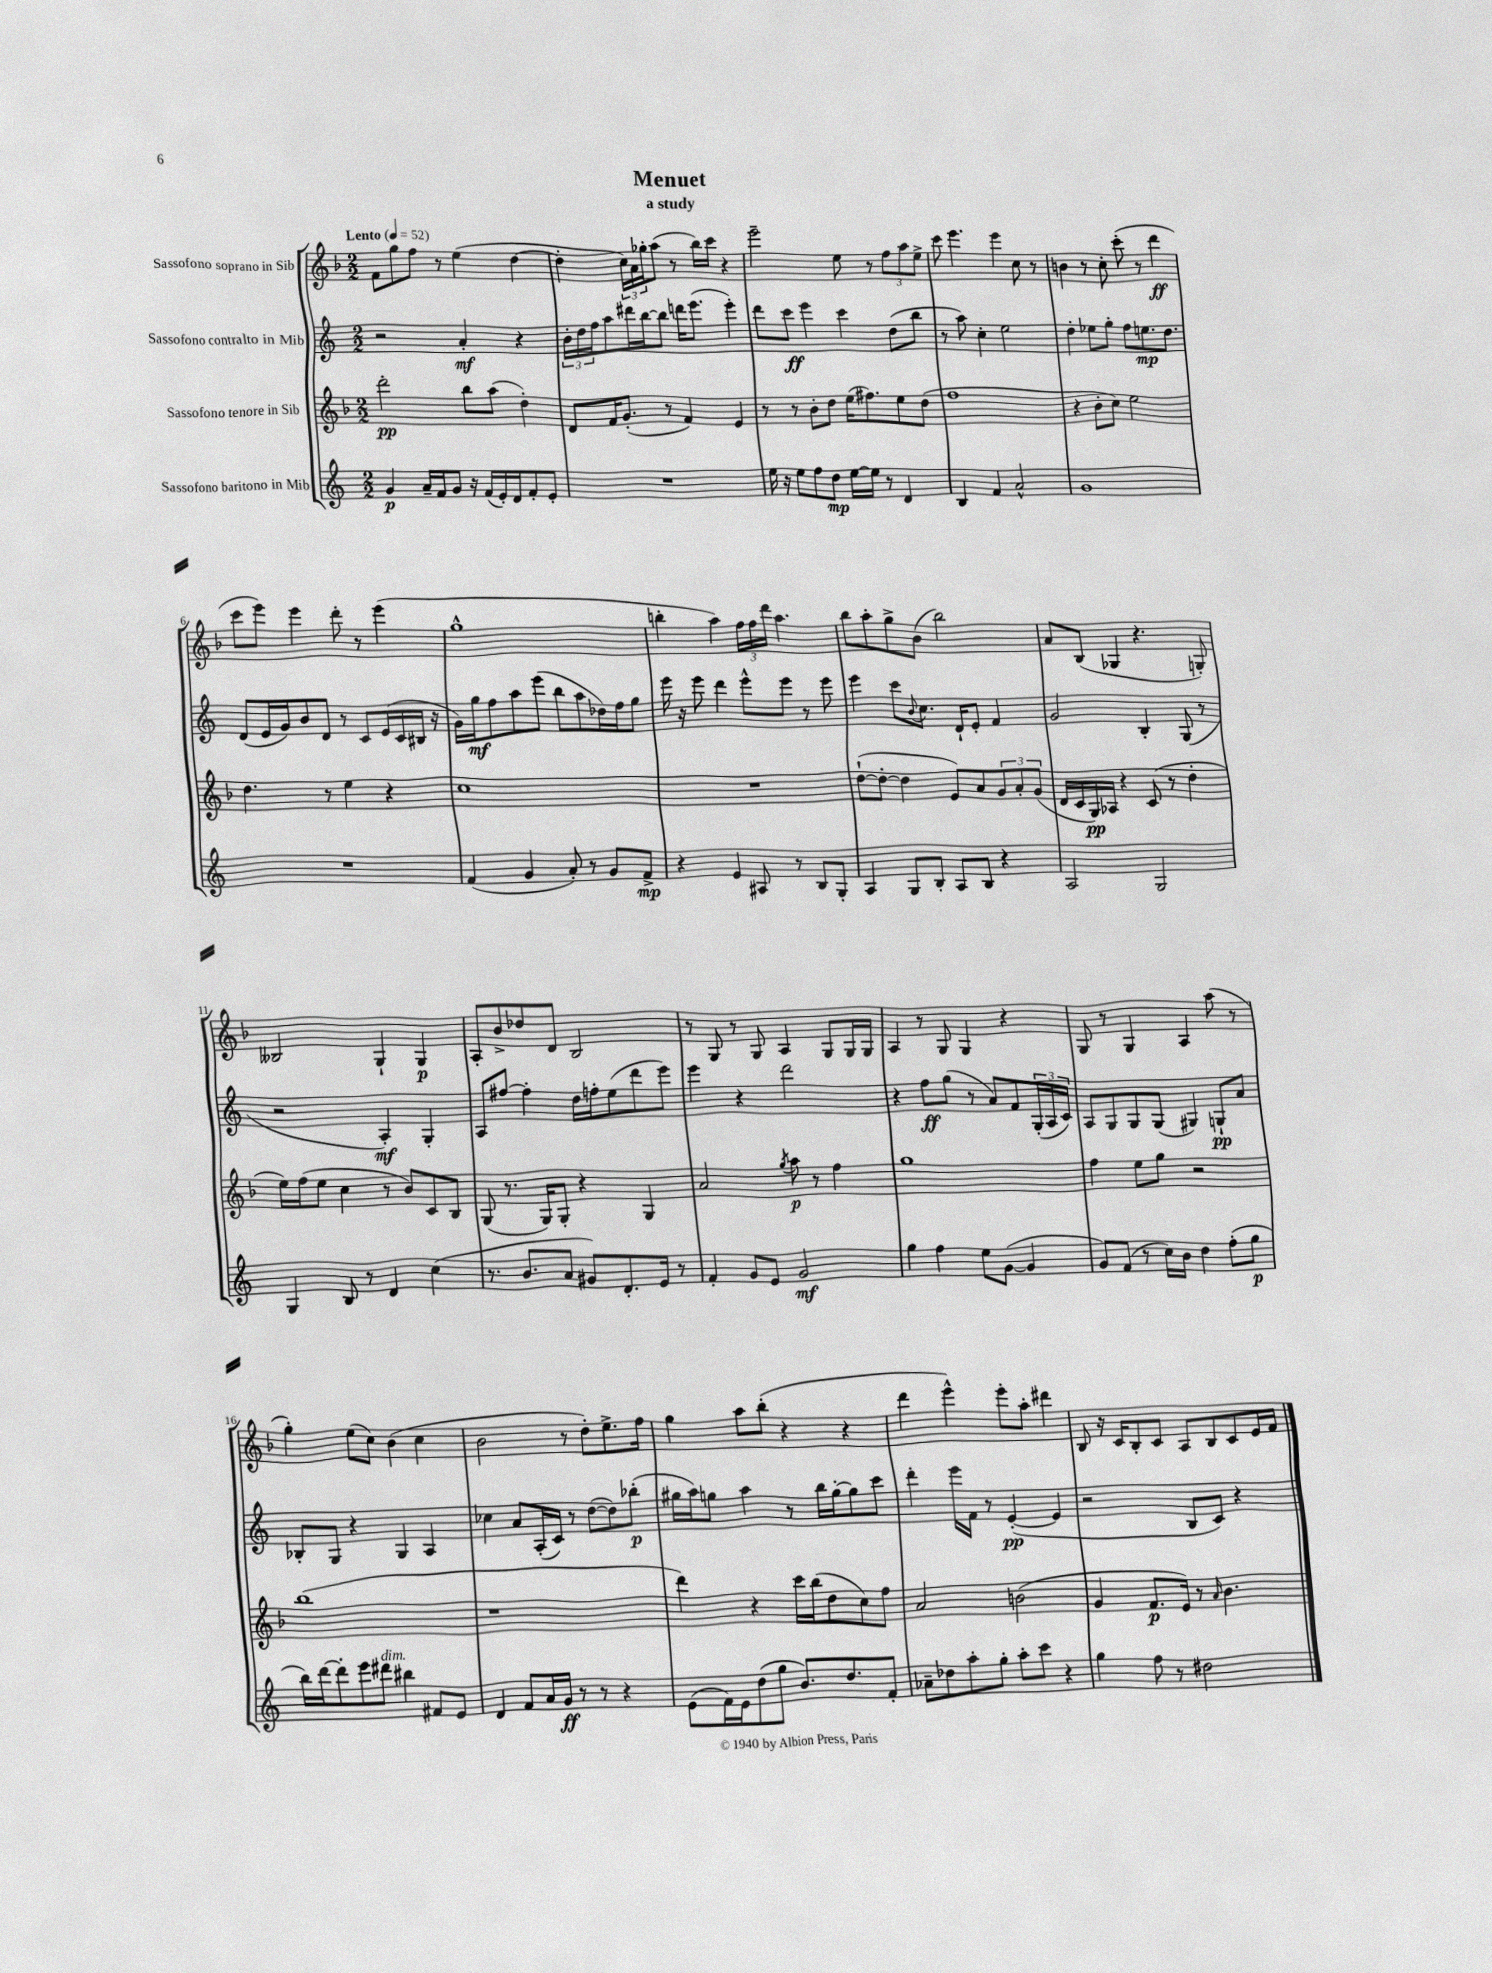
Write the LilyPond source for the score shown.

\header { title = "Menuet" subtitle = "a study" }
<<
\new StaffGroup <<
\new Staff = "s0" \with { instrumentName = "Sassofono soprano in Sib" } {
    \clef treble \key f \major \numericTimeSignature \time 2/2 \tempo "Lento" 4 = 52
    f'8 g''8 f''8 r8 e''4( d''4~ |
    d''4-. \tuplet 3/2 { c''16) a'16 ges''16-. } a''8( r8 bes''16) c'''16 r4 |
    e'''2-- e''8 r8 \tuplet 3/2 { f''8 a''8 e''8-> } |
    c'''8 e'''4. e'''4 c''8 r8 |
    b'4 r8 c''8-. c'''8-.( r8 d'''4\ff |
    c'''8 e'''8) e'''4 d'''8-. r8 e'''4( |
    g''1-^ |
    b''4-. a''4) \tuplet 3/2 { f''16 f''16 d'''16 } a''4. |
    bes''8 a''8-. g''8-> bes'8( bes''2) |
    a'8 bes8( ges4 r4. g8-.) |
    beses2 g4-! g4\p |
    a8-. bes'8-> des''8 d'8 bes2 |
    r8 g8 r8 g8 a4 g8 g16 g16 |
    a4 r8 g8 g4 r4 |
    g8 r8 g4 a4 a''8( r8 |
    g''4-.) e''8( c''8) bes'4( c''4 |
    bes'2 r8 d''8-.) e''8.-> f''16 |
    g''4 a''8 bes''8-.( r4 r4 |
    d'''4 e'''4-^) e'''8-. a''8-. dis'''4 |
    bes8 r16 c'16 bes8-. c'8 a8 bes8 c'8 e'16 f'16 \bar "|." |
}
\new Staff = "s1" \with { instrumentName = "Sassofono contralto in Mib" } {
    \clef treble \key c \major \numericTimeSignature \time 2/2
    r2 a'4-.\mf r4 |
    \tuplet 3/2 { b'16-. d''16 f''16 } a''8 dis'''16 b''16~ b''8 d'''16 e'''8.( e'''4-.) |
    d'''8 c'''8\ff e'''4 c'''4 d''8( b''8 |
    r8 a''8) c''4-. e''2 |
    d''4-. ees''8 g''8-. f''8 e''8.\mp d''8. |
    d'8( e'16 g'16) b'8 d'8 r8 c'8 e'16( c'16 bis16 r16 |
    g'16) g''16\mf f''8 a''8 e'''8( b''8 a''8 des''16) f''16 g''8 |
    e'''16 r16 e'''8 d'''4 e'''8-^ e'''8 r8 e'''8 |
    e'''4 c'''8 \appoggiatura { b'8 } c''8. d'16-! e'8-. f'4 |
    g'2 b4-. g8( r8 |
    r2 a4-.\mf) g4-. |
    a8 fis''8~ fis''4-. d''16 f''16-. e''8( d'''8 e'''8) |
    e'''4 r4 d'''2 |
    r4 f''8\ff g''8( r8 a'8) f'8 \tuplet 3/2 { g16-.( a16 c'16) } |
    a8 g8 g8 g8( gis4) g8-!\pp a'8 |
    bes8-. g8 r4 g4 a4 |
    ces''4 a'8 a16-.( c'16) r8 d''8~( d''8) bes''8-.\p( |
    gis''16 a''16) g''8 a''4 r8 b''16 g''16~-. g''8 c'''8 |
    d'''4-. e'''16 f'16 r8 e'4~-.\pp( e'4 |
    r2 b8 c'8) r4 \bar "|." |
}
\new Staff = "s2" \with { instrumentName = "Sassofono tenore in Sib" } {
    \clef treble \key f \major \numericTimeSignature \time 2/2
    d'''2-.\pp bes''8 a''8( d''4-.) |
    d'8 f'16 g'8.-.( r8 f'4) e'4 |
    r8 r8 bes'8-. d''8 e''16( fis''8.) e''8 d''8( |
    f''1 |
    r4 bes'8-. c''8) e''2 |
    d''4. r8 e''4 r4 |
    c''1 |
    R1 |
    d''8~-!( d''8~-. d''4 e'8) a'8 \tuplet 3/2 { g'8 a'8-. g'8( } |
    d'16 c'16 g16\pp) aes16 r4 c'8( r8 d''4-. |
    e''16) f''16( e''8 c''4 r8 bes'8) c'8 bes8 |
    g8( r8. g16) g8-. r4 g4 |
    a'2 \acciaccatura { g''8 } a''8\p r8 f''4 |
    g''1 |
    f''4 e''8 g''8 r2 |
    bes''1( |
    r1 |
    d'''4) r4 c'''16 bes''16( d''8 c''8) f''8 |
    a'2 b'2( |
    g'4 f'8.\p e'16) r8 \grace { a'16 } bes'4. \bar "|." |
}
\new Staff = "s3" \with { instrumentName = "Sassofono baritono in Mib" } {
    \clef treble \key c \major \numericTimeSignature \time 2/2
    g'4\p a'16-- f'16 g'8 r16 f'16( e'16-.) d'16 f'8-. e'8-. |
    R1 |
    e''16 r16 e''8 f''8 d''8\mp e''16~ e''16 r8 d'4 |
    b4 f'4 a'2-^ |
    g'1 |
    R1 |
    f'4( g'4 a'8-.) r8 g'8 f'8->\mp |
    r4 e'4 ais8 r8 b8 g8-. |
    a4 g8 b8-. a8 b8 r4 |
    a2 g2 |
    g4 b8 r8 d'4 c''4( |
    r8. b'8. a'8 gis'8) d'8.-. e'16 r8 |
    f'4-. g'8 e'8 g'2\mf |
    g''4 f''4 e''8 g'8~( g'4 |
    g'8) f'8( r8 c''16) b'16 d''4 f''8-.( g''8\p |
    b''16) d'''16~ d'''8-. e'''8 dis'''8^\markup { \italic "dim." } bis''4 fis'8 e'8 |
    d'4 f'8 a'16 g'16\ff r8 r8 r4 |
    e'8( f'16) e'16 d''8( g''8 b'8.) d''8. f'8-. |
    aes'8-- des''8 a''8-. g''8-. a''8-. c'''8 r4 |
    g''4 f''8 r8 dis''2 \bar "|." |
}
>>
>>
